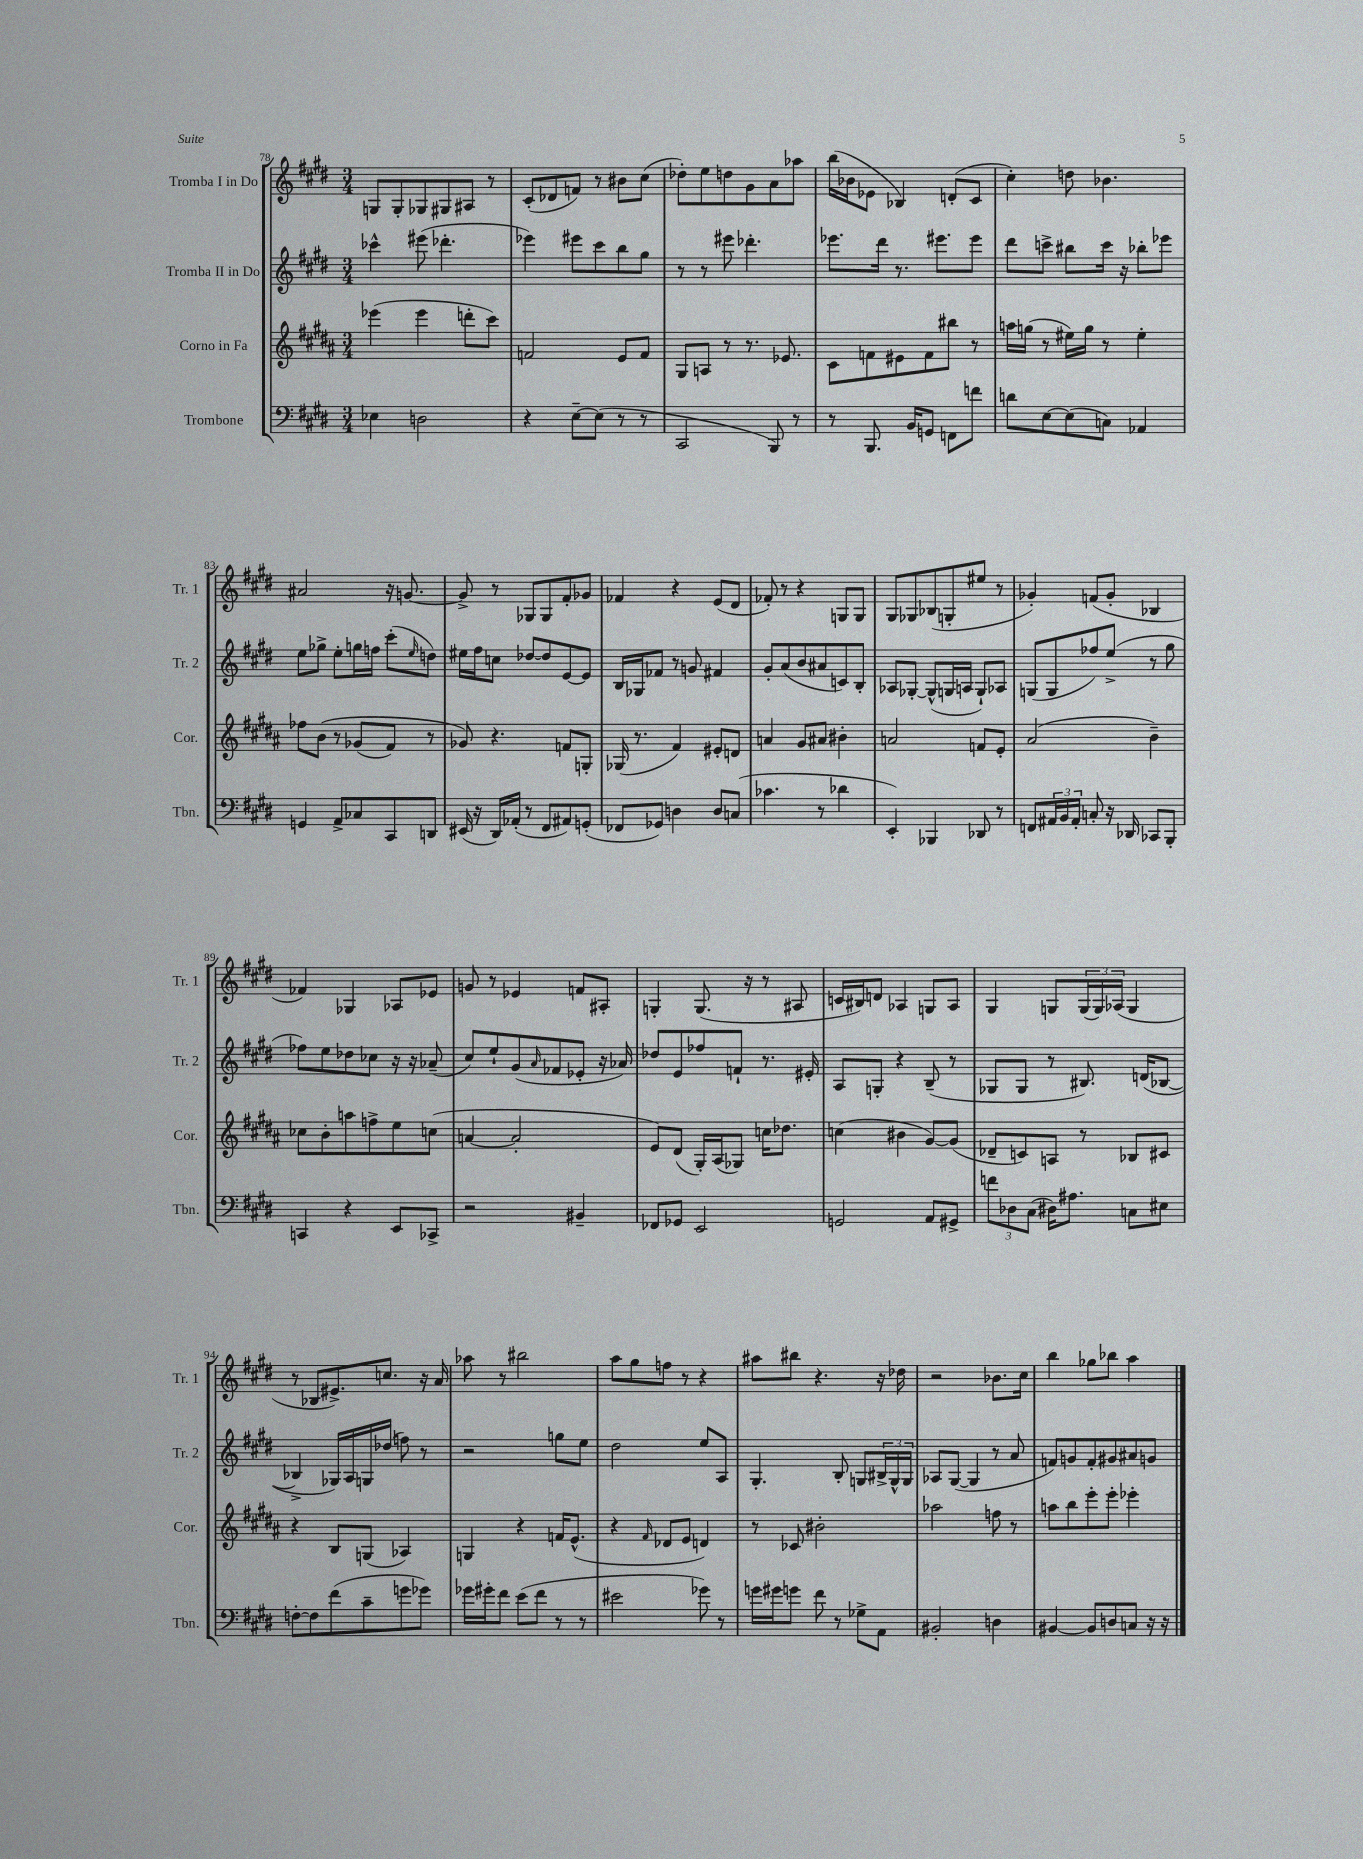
<<
\new StaffGroup <<
\new Staff = "s0" \with { instrumentName = "Tromba I in Do" shortInstrumentName = "Tr. 1" } {
    \clef treble \key e \major \numericTimeSignature \time 3/4
    g8 g8-. ges8 gis8 ais8 r8 |
    cis'8-.( des'8 f'8) r8 bis'8 cis''8( |
    des''8-.) e''8 d''8 gis'8 a'8 aes''8 |
    b''16( bes'16 ees'8 bes4) d'8-.( cis'8 |
    cis''4-.) d''8 bes'4. |
    ais'2 r16 g'8.~ |
    g'8-> r8 ges8 ges8 fis'8-. ges'8 |
    fes'4 r4 e'8( dis'8 |
    fes'8-.) r8 r4 g8 g8 |
    gis8 ges8 bes8( g8-. eis''8 r8 |
    ges'4-.) f'8( ges'8-. bes4 |
    fes'4) ges4 aes8 ees'8 |
    g'8 r8 ees'4 f'8 ais8-. |
    g4-. g8.( r16 r8 ais8 |
    c'16 bis16) d'8 aes4 g8 aes8 |
    gis4 g8 \tuplet 3/2 { g16( g16) aes16( } g4 |
    r8 bes8 eis'8.->) c''8. r16 a'16 |
    aes''8 r8 bis''2 |
    a''8 gis''8 f''8 r8 r4 |
    ais''8 bis''8 r4. r16 des''16 |
    r2 bes'8. cis''16 |
    b''4 ges''8 bes''8 a''4 \bar "|." |
}
\new Staff = "s1" \with { instrumentName = "Tromba II in Do" shortInstrumentName = "Tr. 2" } {
    \clef treble \key e \major \numericTimeSignature \time 3/4
    ces'''4-^ eis'''8( des'''4.-. |
    ees'''4) eis'''8 cis'''8 b''8 gis''8 |
    r8 r8 eis'''8 des'''4.-. |
    ees'''8. dis'''16 r8. eis'''8. eis'''8 |
    dis'''8 c'''8-> bis''8 c'''16 r16 bes''8-. ees'''8 |
    e''8 ges''8-> e''8-. g''16 f''16 cis'''8-.( \grace { e''16 } d''8) |
    eis''16 fis''16 c''8 des''8~ des''8 e'8~ e'8 |
    b16 ges16 fes'8 r8 g'8 fis'4 |
    gis'8-. a'8( b'8 ais'8 c'8) b8-. |
    aes8 ges8~-. ges8-^( g16 a16 g8-!) aes8 |
    g8( g8 fes''8) e''8->( r8 gis''8 |
    fes''8) e''8 des''8 ces''8 r16 r16 aes'8--( |
    cis''8) e''8-! gis'8( \grace { a'16 } fes'8 ees'8-. r16 aes'16) |
    des''8 e'8 fes''8 f'8-! r8. eis'16-. |
    a8 g8-. r4 b8--( r8 |
    ges8 ges8 r8 bis8.) d'16( bes8~ |
    bes4-> ges16) a16 g16 des''16( f''8) r8 |
    r2 g''8 e''8 |
    dis''2 e''8 a8 |
    gis4.-. b8-. g8 \tuplet 3/2 { bis16-> g16-^ g16 } |
    aes8 gis8~( gis4 r8 a'8 |
    f'8) g'8 f'8-. gis'8 ais'8 g'8 \bar "|." |
}
\new Staff = "s2" \with { instrumentName = "Corno in Fa" shortInstrumentName = "Cor." } {
    \clef treble \key b \major \numericTimeSignature \time 3/4
    ees'''4( ees'''4 d'''8-. cis'''8) |
    f'2 e'8 f'8 |
    gis8 a8 r8 r8. ees'8. |
    cis'8 f'8 eis'8 f'8 bis''8 r8 |
    a''16 g''16( r8 eis''16) g''16 r8 eis''4-. |
    fes''8 b'8\( r8 ges'8( fis'8) r8 |
    ges'8\) r4. f'8 g8-. |
    ges16( r8. fis'4) eis'8-. d'8 |
    a'4 gis'8 ais'8 bis'4-. |
    a'2 f'8 e'8-. |
    ais'2( b'4--) |
    ces''8 b'8-. a''8 f''8-> e''8 c''8( |
    a'4~ a'2-. |
    e'8) dis'8( gis16-.) ais16( ges8) c''16 des''8. |
    c''4( bis'4 gis'8~) gis'8( |
    des'8-- c'8) a8 r8 bes8 cis'8 |
    r4 b8 g8( aes4) |
    g4 r4 f'16 e'8.-^( |
    r4 \grace { fis'16 } des'8 e'8 d'4) |
    r8 ces'8 bis'2-. |
    aes''2 f''8 r8 |
    a''8 b''8 e'''8-. e'''8-. ees'''4-. \bar "|." |
}
\new Staff = "s3" \with { instrumentName = "Trombone" shortInstrumentName = "Tbn." } {
    \clef bass \key e \major \numericTimeSignature \time 3/4
    ees4 d2 |
    r4 e8~-- e8( r8 r8 |
    cis,2 b,,8) r8 |
    r8 b,,8. b,16 g,8 f,8 f'8 |
    d'8 e8~ e8( c8) aes,4 |
    g,4 a,8-> ces8 cis,8 d,8 |
    eis,16( r16 dis,16) aes,16-.( r8 fis,8 ais,8) g,8-.( |
    fes,8 ges,8) d4 d8 c8( |
    ces'4. r8 des'4 |
    e,4-.) bes,,4 des,8 r8 |
    f,8 \tuplet 3/2 { ais,16 b,16 ais,16-. } c8-. r16 des,16 ces,8 b,,8-. |
    c,4 r4 e,8 ces,8-> |
    r2 bis,4-- |
    fes,8 ges,8 e,2 |
    g,2 a,8 gis,8-> |
    \tuplet 3/2 { f'8 des8 cis8( } dis16) ais8. c8 eis8 |
    f8~-. f8 fis'8( cis'8-- g'8 ges'8) |
    ges'16 gis'16-. fis'8 e'8( fis'8 r8 r8 |
    eis'2 ges'8) r8 |
    g'16 gis'16 g'8 fis'8 r8 ges8-> a,8 |
    bis,2-. d4 |
    bis,4~ bis,8 d8 c8 r16 r16 \bar "|." |
}
>>
>>
\layout { \context { \Score currentBarNumber = #78 } }
